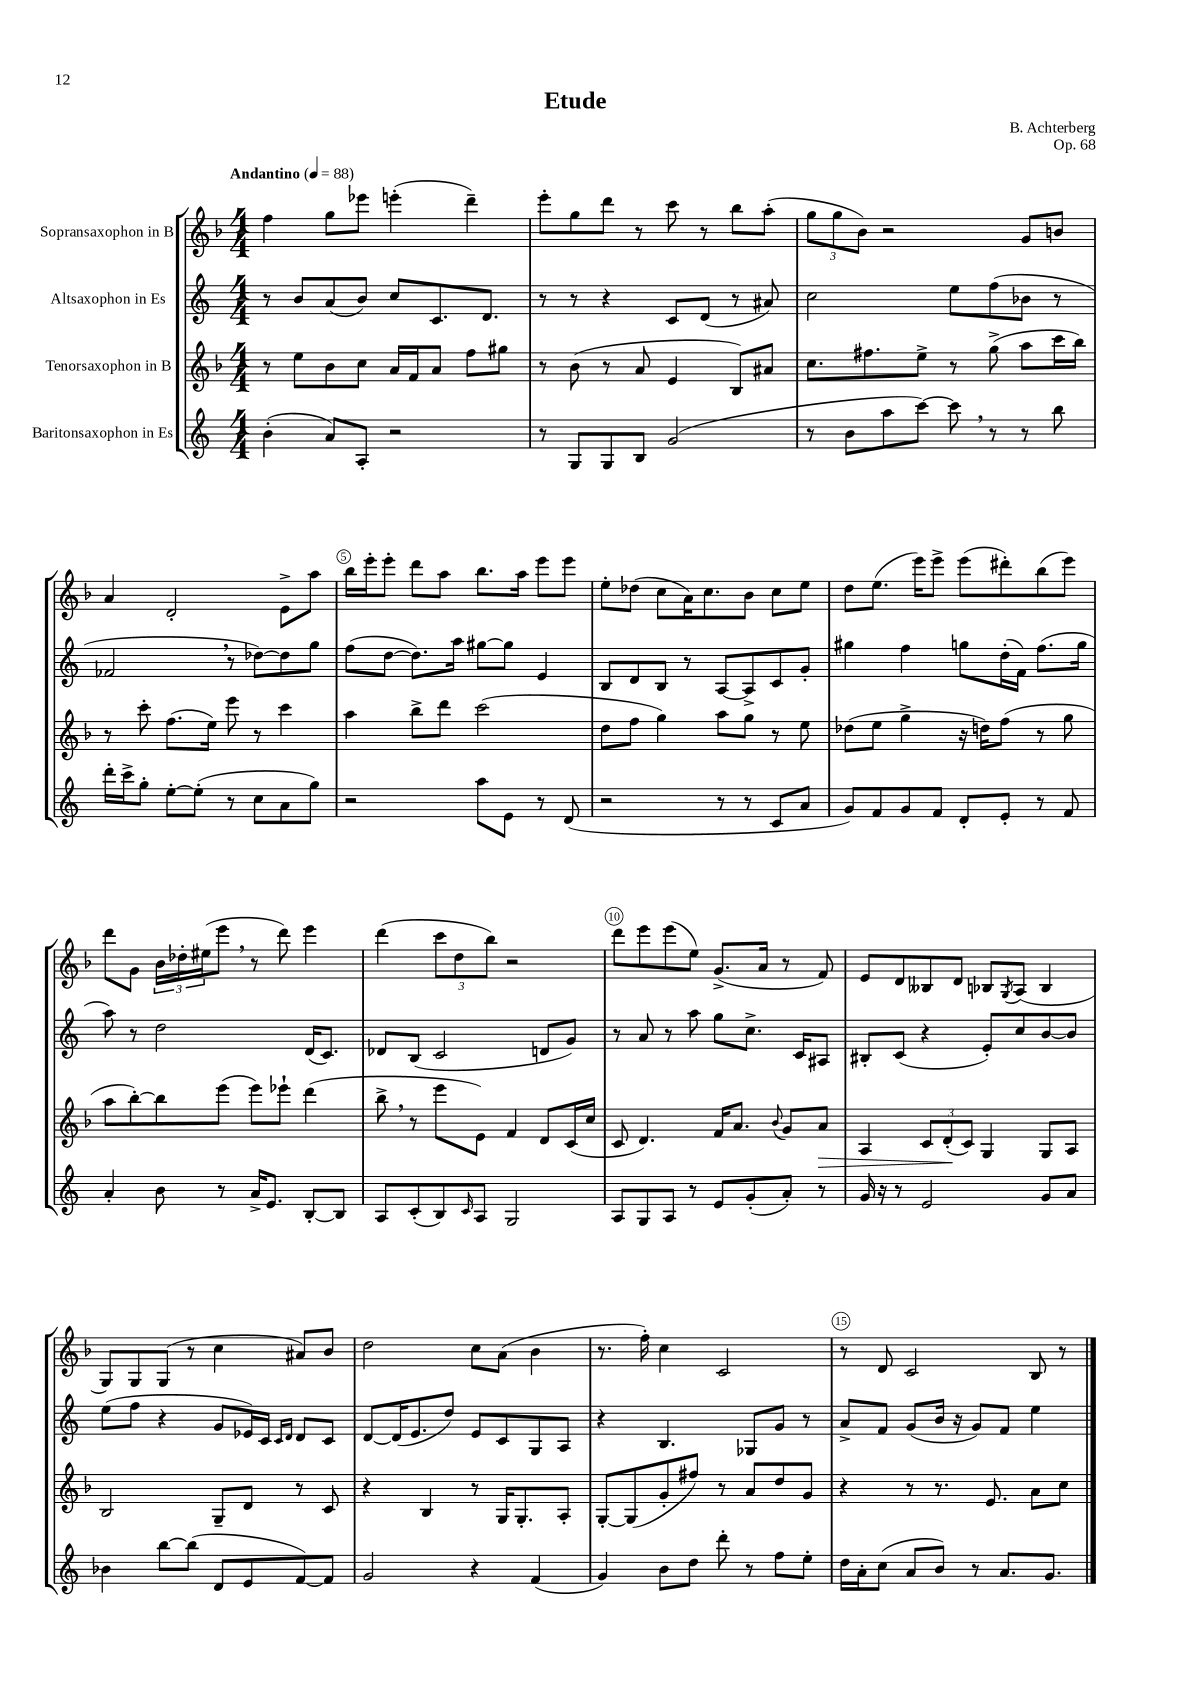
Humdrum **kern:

**kern	**kern	**kern	**kern
*staff4	*staff3	*staff2	*staff1
*clefG2	*clefG2	*clefG2	*clefG2
*k[]	*k[b-]	*k[]	*k[b-]
*M4/4	*M4/4	*M4/4	*M4/4
*MM88	*MM88	*MM88	*MM88
(4b'	8r	8r	4ff
.	8ee	8b	.
8a)	8b-	(8a	8gg
8A'	8cc	8b)	8eee-
2r	16a	8cc	(4eee'
.	16f	.	.
.	8a	8.c	.
.	8ff	.	4ddd~)
.	.	8.d	.
.	8gg#	.	.
=	=	=	=
8r	8r	8r	8eee'
8G	(8b-	8r	8gg
8G	8r	4r	8ddd
8B	8a	.	8r
(2g	4e	8c	8ccc
.	.	(8d	8r
.	8B-)	8r	8bb-
.	8a#	8a#)	(8aa'
=	=	=	=
8r	8.cc	2cc	12gg
.	.	.	12gg
8b	.	.	.
.	.	.	12b-)
.	8.ff#	.	.
8aa	.	.	2r
[8ccc)	8ee^	.	.
8ccc]	8r	8ee	.
8r	(8gg^	(8ff	.
8r	8aa	8b-	8g
8bb	16ccc	8r	8b
.	16bb-)	.	.
=	=	=	=
16ddd'	8r	2f-	4a
16ccc^	.	.	.
8gg'	8ccc'	.	.
[8ee'	(8.ff	.	2d'
(8ee']	.	.	.
.	16ee)	.	.
8r	8eee	8r	.
8cc	8r	[8dd-)	.
8a	4ccc	8dd-]	8e^
8gg)	.	8gg	8aa
=	=	=	=
2r	4aa	(8ff	16bb-
.	.	.	16eee'
.	.	[8dd	8eee'
.	8bb-^	8.dd])	8ddd
.	8ddd	.	8aa
.	.	16aa	.
8aa	(2ccc	[8gg#	8.bb-
8e	.	8gg#]	.
.	.	.	16aa
8r	.	4e	8eee
(8d	.	.	8eee
=	=	=	=
2r	8dd	8B	8ee'
.	8ff	8d	(8dd-
.	4gg)	8B	8cc
.	.	8r	16a)
.	.	.	8.cc
8r	8aa	[8A	.
8r	8gg	8A^]	8b-
8c	8r	8c	8cc
8a	8ee	8g'	8ee
=	=	=	=
8g)	(8dd-	4gg#	8dd
8f	8ee	.	(8.ee
8g	4gg^	4ff	.
.	.	.	16eee)
8f	.	.	8eee^
8d'	16r	8gg	(8eee
.	16dd)	.	.
8e'	(8ff	(16dd'	8ddd#')
.	.	16f)	.
8r	8r	(8.ff	(8bb-
8f	8gg	.	8eee)
.	.	16gg	.
=	=	=	=
4a'	8aa	8aa)	8ddd
.	[8bb-')	8r	8g
8b	8bb-]	2dd	24b-
.	.	.	24dd-'
.	.	.	(24ee#
8r	(8eee	.	8eee
16a^	8eee)	.	8r
8.e	.	.	.
.	8eee-`	.	8ddd)
[8B'	(4ddd	(16d	4eee
.	.	8.c)	.
8B]	.	.	.
=	=	=	=
8A	8bb-^	8d-	(4ddd
(8c'	8r	(8B	.
8B)	8eee	2c	12ccc
.	.	.	12dd
16qqc	.	.	.
8A	8e)	.	.
.	.	.	12bb-)
2G	4f	.	2r
.	8d	8d	.
.	(16c	8g)	.
.	16cc	.	.
=	=	=	=
8A	8c	8r	8ddd
8G	4.d)	8a	8eee
8A	.	8r	(8eee
8r	.	8aa	8ee)
8e	16f	8gg	(8.g^
.	8.a	.	.
(8g'	.	8.cc^	.
.	.	.	16a
.	8qqb-	.	.
8a')	8g	.	8r
.	.	16c	.
8r	8a	8A#	8f)
=	=	=	=
16g	4A	8B#'	8e
16r	.	.	.
8r	.	(8c	8d
2e	12c	4r	8B--
.	(12d'	.	.
.	.	.	8d
.	12c)	.	.
.	4G	8e')	8B-
.	.	.	8qG
.	.	8cc	(8A
8g	8G	[8b	4B-
8a	8A	8b]	.
=	=	=	=
4b-	2B-	(8ee	8G)
.	.	8ff	8G
[8bb	.	4r	(8G
(8bb]	.	.	8r
8d	8G~	8g	4cc
8e	8d	16e-)	.
.	.	16c	.
.	.	16qqc	.
.	.	16qqd	.
[8f)	8r	8d	8a#)
8f]	8c	8c	8b-
=	=	=	=
2g	4r	[8d	2dd
.	.	(16d]	.
.	.	8.e	.
.	4B-	.	.
.	.	8dd)	.
4r	8r	8e	8cc
.	16G	8c	(8a
.	8.G'	.	.
(4f	.	8G	4b-
.	8A'	8A	.
=	=	=	=
4g)	[8G'	4r	8.r
.	(8G]	.	.
.	.	.	16ff')
8b	8g'	4.B	4cc
8dd	8ff#)	.	.
8ddd'	8r	.	2c
8r	8a	8G-	.
8ff	8dd	8g	.
8ee'	8g	8r	.
=	=	=	=
16dd	4r	8a^	8r
16a'	.	.	.
(8cc	.	8f	8d
8a	8r	(8g	2c
8b)	8.r	16b	.
.	.	16r	.
8r	.	8g)	.
.	8.e	.	.
8.a	.	8f	.
.	8a	4ee	8B-
8.g	.	.	.
.	8cc	.	8r
==	==	==	==
*-	*-	*-	*-
